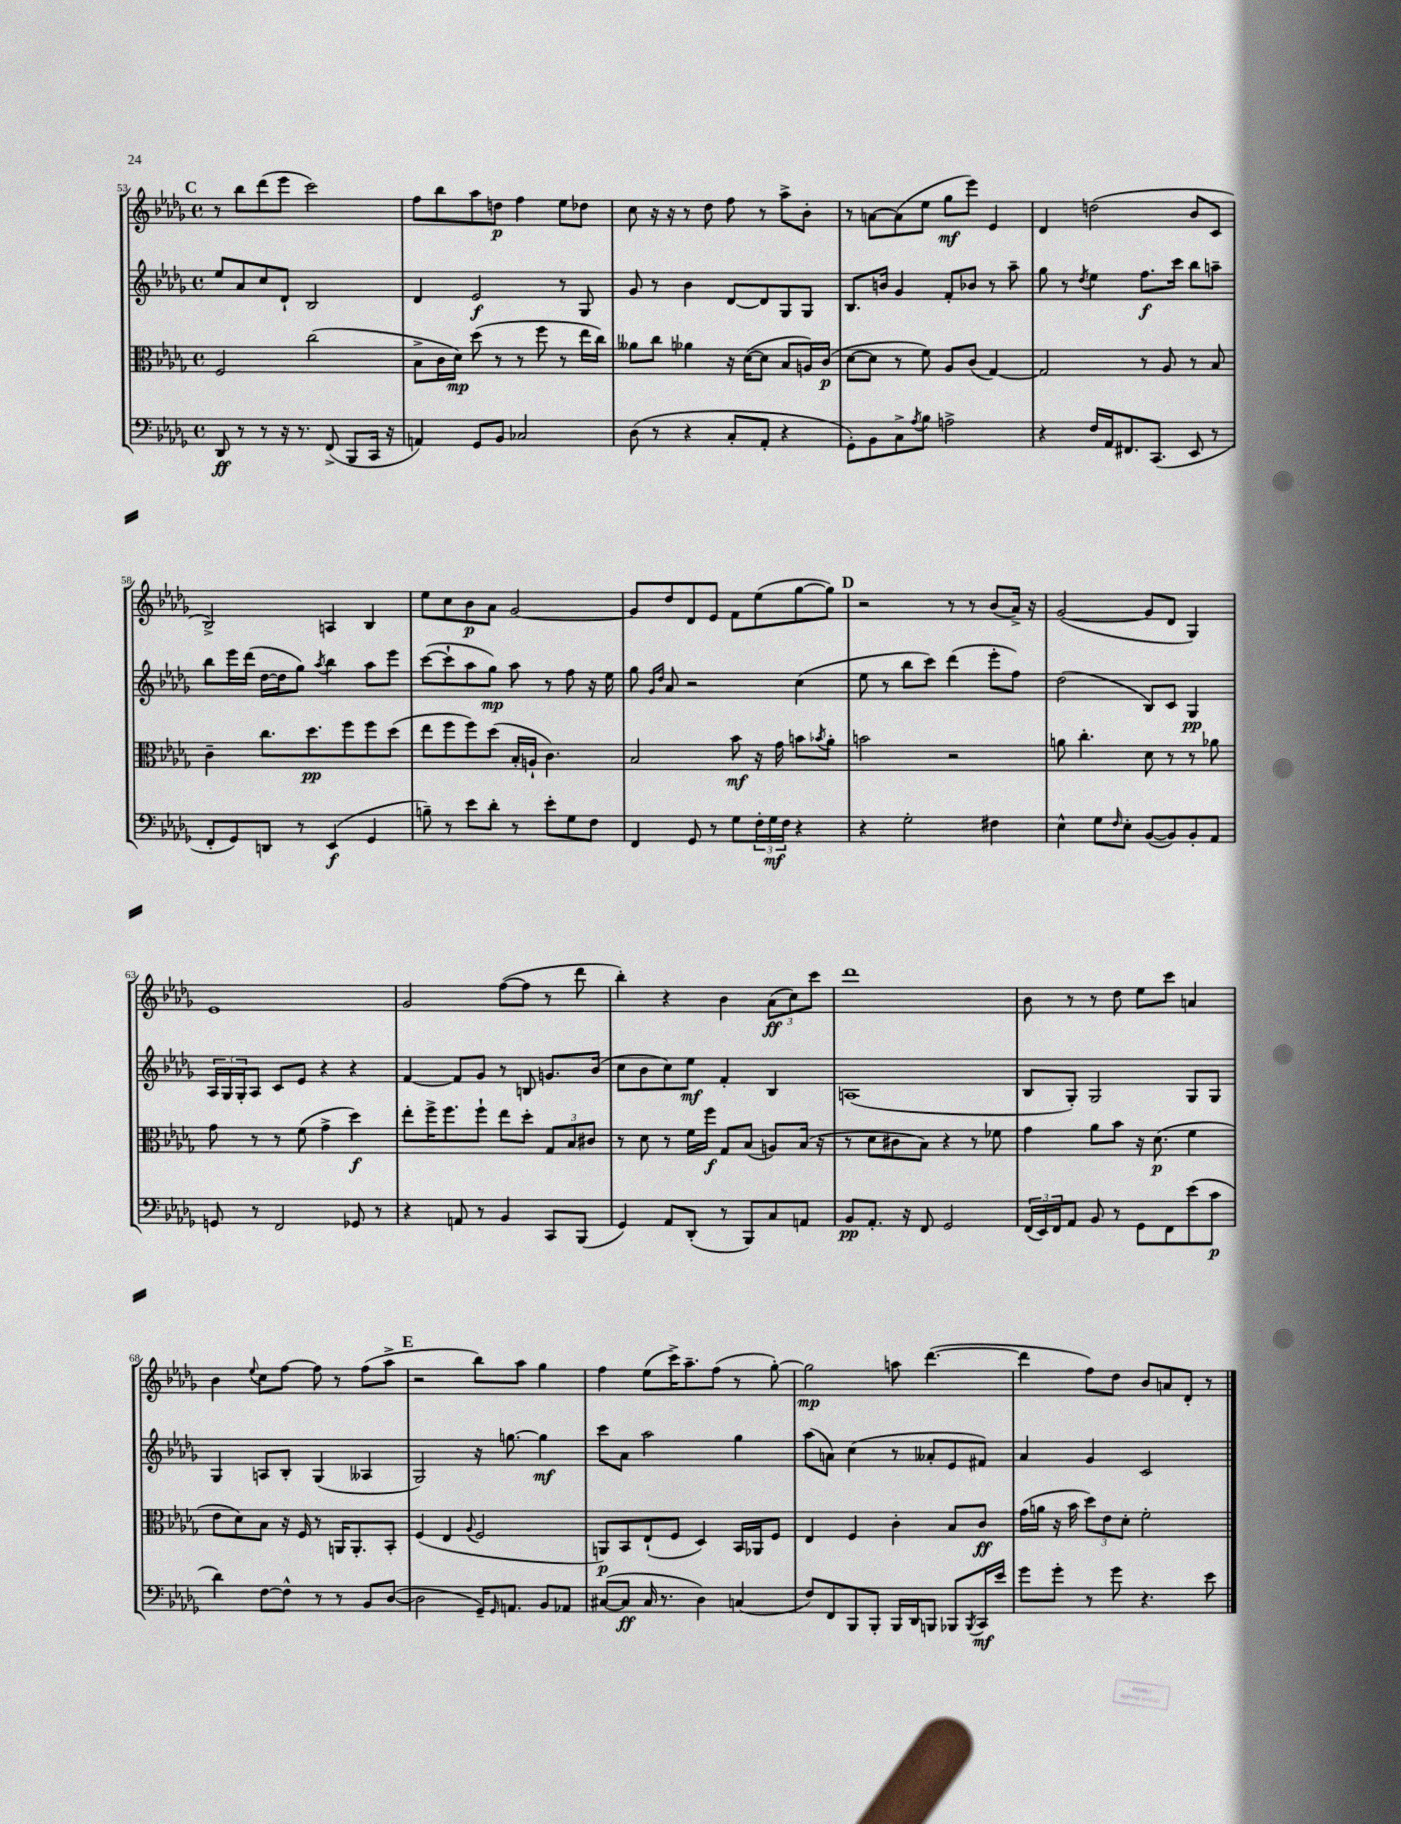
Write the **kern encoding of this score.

**kern	**kern	**kern	**kern
*staff4	*staff3	*staff2	*staff1
*clefF4	*clefC3	*clefG2	*clefG2
*k[b-e-a-d-g-]	*k[b-e-a-d-g-]	*k[b-e-a-d-g-]	*k[b-e-a-d-g-]
*M4/4	*M4/4	*M4/4	*M4/4
*met(c)	*met(c)	*met(c)	*met(c)
8DD-/	2F/	8ee-/L	8r
8r	.	8a-/	8bb-\L
8r	.	8cc/	(8ddd-\
16r	.	8d-`/J	8eee-\J
8.r	.	.	.
.	(2cc\	2B-/	2ccc\)
(8FF^/	.	.	.
8BBB-/L	.	.	.
16CC/Jk	.	.	.
16r	.	.	.
=	=	=	=
4AA/)	8B-^\L	4d-/	8ff\L
.	16c\L	.	8bb-\
.	16d-\JJ)	.	.
8GG-/L	(8dd-\	2e-/	8aa-\
8BB-/J	8r	.	8dd\J
2C-/	8r	.	4ff\
.	8ff\	.	.
.	8r	8r	8ee-\L
.	16ee-\LL	8G-/	8dd-\J
.	16cc\JJ)	.	.
=	=	=	=
(8D-\	8a--\L	8g-/	8cc\
8r	8cc\J	8r	16r
.	.	.	16r
4r	4a-\	4b-\	8r
.	.	.	8dd-\
8C'/L	16r	[8d-/L	8ff\
.	([16d-\LK	.	.
8AA-'/J	8d-\]J	8d-/]	8r
4r	8B-/L	8G-/	8aa-^\L
.	16A/L)	8G-/J	8b-'\J
.	(16c/JJ	.	.
=	=	=	=
8GG-'\L)	[8d-\L	8.B-/L	8r
8BB-\	8d-\]J	.	[8a\L
.	.	16b/Jk	.
8C^\	8r	4g-/	(8a\]
8qA-/	.	.	.
8B-\J	8f\)	.	8ee-\J
2A^\	8A-/L	8f'/L	8gg-\L
.	(8c/J	8b-/J	8eee-\J)
.	[4G-/)	8r	4e-/
.	.	8aa-~\	.
=	=	=	=
4r	2G-/]	8gg-\	4d-/
.	.	8r	.
.	.	8qdd-/	.
16F/LL	.	4ee-\	(2dd\
16AA-/J	.	.	.
8.FF#/	.	.	.
.	8r	8.ff\L	.
(8.CC/J	.	.	.
.	8A-/	.	.
.	.	16ccc\Jk	.
8EE-/	8r	8bb-\L	8b-/L
8r	8B-/	8aa~\J	8c/J
=	=	=	=
8FF'/L	4c~\	8bb-\L	2B-^/)
8GG-/)	.	16eee-\L	.
.	.	(16ddd-\JJ	.
8DD/J	8.cc\L	[16dd-\LL	.
.	.	16dd-\]J	.
8r	.	8gg-\J)	.
.	8.dd-\	.	.
.	.	8qaa-/	.
(4EE-/	.	4bb-\	4A/
.	8ff\	.	.
4GG-/	8ff\	8aa-\L	4B-/
.	(8dd-\J	8eee-\J	.
=	=	=	=
8B~\)	8ee-\L	([8ccc\L	8ee-\L
8r	8ff\	8ccc`\]	8cc\
8e-\L	8ff\)	8aa-\	8b-\
8d-'\J	(8dd-\J	8gg-\J)	8a-\J
8r	16B-'/LL	8aa-\	[2g-/
.	16A`/JJ	.	.
8e-'\L	4.c\)	8r	.
8G-\	.	8ff\	.
8F\J	.	16r	.
.	.	16ee-\	.
=	=	=	=
4FF/	2B-/	8gg-\	8g-/]L
.	.	16qqg-/LL	.
.	.	16qqdd-/JJ	.
.	.	8a-/	8dd-/
8GG-/	.	2r	8d-/
8r	.	.	8e-/J
8G-\L	8b-\	.	8f\L
24F'\L	16r	.	(8ee-\
24G-\	.	.	.
.	16g-\	.	.
24F\JJ	.	.	.
4r	8b\L	(4cc\	[8gg-\
.	8qb-/	.	.
.	8a-'\J	.	8gg-\]J)
=	=	=	=
4r	2b\	8ee-\	2r
.	.	8r	.
2G-'\	.	8bb-\L	.
.	.	8ccc\J)	.
.	2r	(4ddd-\	8r
.	.	.	8r
4F#\	.	8eee-'\L	(8b-/L
.	.	8ff\J)	16a-^/Jk)
.	.	.	16r
=	=	=	=
4E-^^\	8a\	(2dd-\	([2g-/
.	4.cc'\	.	.
8G-\L	.	.	.
16qqF/	.	.	.
8E-'\J	.	.	.
([8BB-/L	8d-\	8B-/L)	8g-/]L
8BB-/])	8r	8c/J	8d-/J
8BB-'/	8r	4G-/	4G-/)
8AA-/J	8a-\	.	.
=	=	=	=
8GG/	8g-\	24A-/LL	1e-
.	.	24G-/	.
.	.	24G-'/J	.
8r	8r	8A-/J	.
2FF/	8r	8c/L	.
.	(8f\	8e-/J	.
.	4g-^\	4r	.
8GG-/	4dd-\)	4r	.
8r	.	.	.
=	=	=	=
4r	8ee-'\L	[4f/	2g-/
.	16ff^\K	.	.
.	8.ff\	.	.
8AA/	.	8f/]L	.
8r	8ff`\J	8g-/J	.
4BB-/	8ee-\L	8r	([8ff\L
.	8dd-'\J	8B/	8ff\]J
8CC/L	12G-/L	8.g/L	8r
.	12B-/	.	.
(8BBB-/J	.	.	8ddd-\
.	12c#/J	.	.
.	.	(16b-/Jk	.
=	=	=	=
4GG-/)	8r	8cc\L	4bb-'\)
.	8d-\	8b-\	.
8AA-/L	8r	8cc\)	4r
(8DD-'/J	16f\LL	8ee-\J	.
.	16ff\JJ	.	.
8r	8G-/L	4f'/	4b-\
8BBB-/L)	(8B-/J	.	.
8C/	8A/L)	4B-/	(12a-\L
.	.	.	12cc\)
8AA/J	(16B-/Jk	.	.
.	.	.	12ccc\J
.	16r	.	.
=	=	=	=
8BB-/L	8r	(1A	1ddd-
8.AA-'/J	8d-\L	.	.
.	8c#\	.	.
16r	.	.	.
8FF/	8B-\J)	.	.
2GG-/	4r	.	.
.	8r	.	.
.	8f-\	.	.
=	=	=	=
(24FF/LL	4g-\	8B-/L	8b-\
24EE-/)	.	.	.
24FF/J	.	.	.
8AA-/J	.	8G-'/J)	8r
8BB-/	8a-\L	2G-/	8r
8r	8b-\J	.	8dd-\
8GG-\L	16r	.	8ee-\L
.	(8.d-\	.	.
8FF\	.	.	8ccc\J
(8e-\	4f\	8G-/L	4a/
8c\J	.	8G-/J	.
=	=	=	=
4d-\)	8e-\L	4G-/	4b-\
.	8d-\)	.	.
.	.	.	8qqee-/
[8F\L	8B-\J	8A/L	8cc\L
8F^^\]J	16r	8B-'/J	[8ff\J
.	16F/	.	.
8r	8r	(4G-/	8ff\]
8r	16AA/LK	.	8r
.	8.AA'/	.	.
8BB-/L	.	4A--/	(8ff\L
([8D-/J	8BB-'/J	.	8aa-^\J
=	=	=	=
2D-\]	(4F/	2G-/)	2r
.	4E-/	.	.
.	8qqA-/	.	.
16GG-~/LK)	2F/	16r	8bb-\L)
16qqGG-/	.	.	.
8.AA/J	.	[8.gg\	.
.	.	.	8aa-\J
8BB-/L	.	4gg\]	4gg-\
8AA-/J	.	.	.
=	=	=	=
([8C#/L	8AA/L)	8ccc\L	4ff\
8C#/]J	8BB-/	8a-\J	.
16C#/	(8E-`/	2aa-\	(8ee-\L
8.r	.	.	.
.	8F/J	.	16ccc^\K)
.	.	.	8.aa-~\
4D-\)	4D-/)	.	.
.	.	.	(8ff\J
(4C/	16BB-/LL	4gg-\	8r
.	16AA-/J	.	.
.	8F/J	.	[8gg-'\)
=	=	=	=
8F/L)	4E-/	(8aa-\L	2gg-\]
8FF/	.	8a\J)	.
8BBB-/	4F/	(4cc\	.
8BBB-'/J	.	.	.
16BBB-/LL	4c'\	8r	8aa\
16DD-/J	.	.	.
8BBB/J	.	8a--'/L	([4.ddd-\
8BBB-/L	8B-/L	8e-/	.
8qBBB-/	.	.	.
16CC/L	8c/J	8f#/J)	.
16e-/JJ	.	.	.
=	=	=	=
8g-\L	(16g-\LL	4a-/	4ddd-\]
.	16a\JJ	.	.
8g-'\J	16r	.	.
.	16b-\	.	.
8r	12dd-\L)	4g-/	8ff\L)
.	12e-\	.	.
8g-\	.	.	8dd-\J
.	12d-'\J	.	.
4.r	2f'\	2c/	8b-/L
.	.	.	8a/
.	.	.	8d-'/J
8e-\	.	.	8r
==	==	==	==
*-	*-	*-	*-
